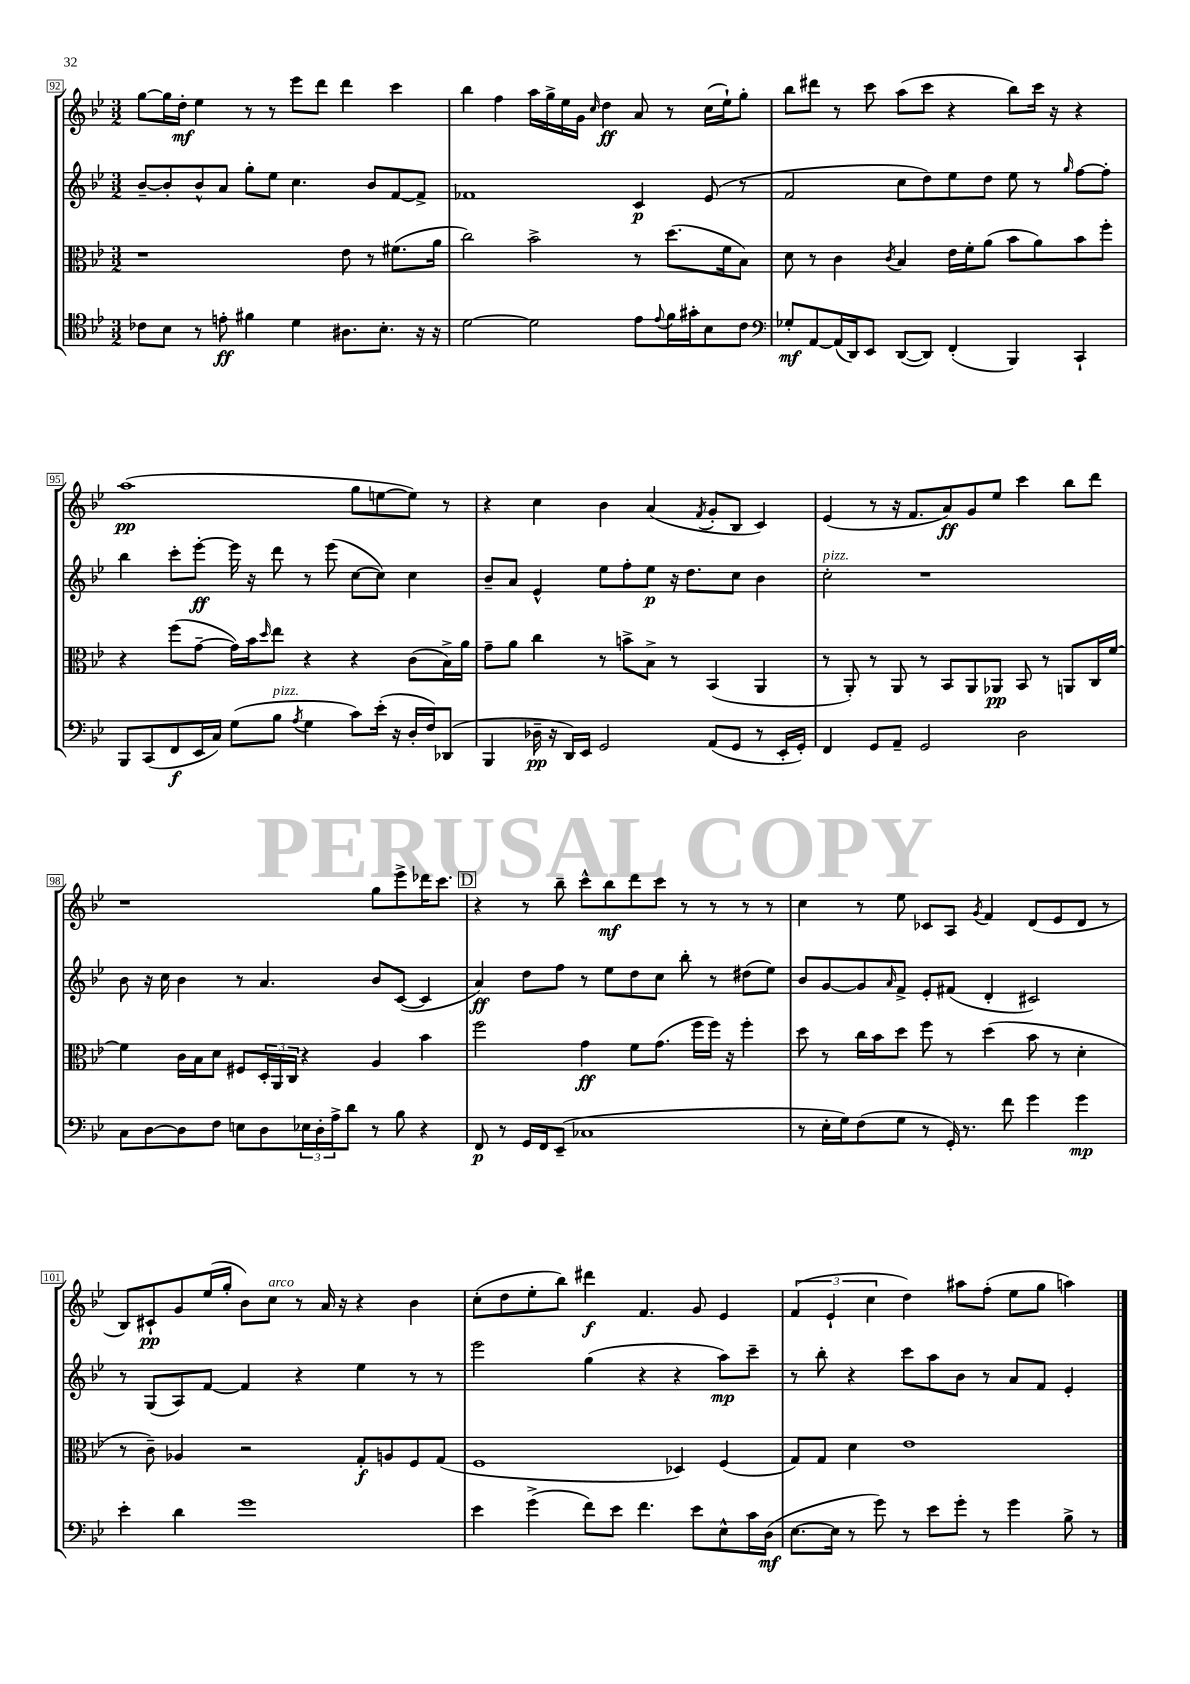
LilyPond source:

<<
\new StaffGroup <<
\new Staff = "s0" {
    \clef treble \key bes \major \numericTimeSignature \time 3/2
    g''8~ g''16 d''16-.\mf ees''4 r8 r8 ees'''8 d'''8 d'''4 c'''4 |
    bes''4 f''4 a''16 g''16-> ees''16 g'16 \grace { c''16 } d''4\ff a'8 r8 c''16( ees''16-!) g''8-. |
    bes''8 dis'''8 r8 c'''8 a''8( c'''8 r4 bes''8) c'''16 r16 r4 |
    a''1\pp( g''8 e''8~ e''8) r8 |
    r4 c''4 bes'4 a'4( \acciaccatura { f'8 } g'8-. bes8 c'4) |
    ees'4( r8 r16 f'8. a'8\ff) g'8 ees''8 c'''4 bes''8 d'''8 |
    r1 g''8 ees'''8-> des'''16 c'''8. |
    \mark \markup { \box "D" } r4 r8 bes''8-- c'''8-^ bes''8\mf d'''8 c'''8 r8 r8 r8 r8 |
    c''4 r8 ees''8 ces'8 a8 \acciaccatura { g'8 } f'4 d'8( ees'8 d'8 r8 |
    bes8) cis'8-!\pp g'8 ees''16( g''16-. bes'8) c''8^\markup { \italic "arco" } r8 a'16 r16 r4 bes'4 |
    c''8-.( d''8 ees''8-. bes''8) dis'''4\f f'4. g'8 ees'4 |
    \tuplet 3/2 { f'4( ees'4-! c''4 } d''4) ais''8 f''8-.( ees''8 g''8 a''4) \bar "|." |
}
\new Staff = "s1" {
    \clef treble \key bes \major \numericTimeSignature \time 3/2
    bes'8~-- bes'8-. bes'8-^ a'8 g''8-. ees''8 c''4. bes'8 f'8~ f'8-> |
    fes'1 c'4\p ees'8( r8 |
    f'2 c''8 d''8) ees''8 d''8 ees''8 r8 \grace { g''16 } f''8~ f''8-. |
    bes''4 c'''8-. ees'''8~-.\ff ees'''16 r16 d'''8 r8 ees'''8( c''8~ c''8) c''4 |
    bes'8-- a'8 ees'4-^ ees''8 f''8-. ees''8\p r16 d''8. c''8 bes'4 |
    c''2-.^\markup { \italic "pizz." } r1 |
    bes'8 r16 c''16 bes'4 r8 a'4. bes'8 c'8~( c'4 |
    \mark \markup { \box "D" } a'4\ff) d''8 f''8 r8 ees''8 d''8 c''8 bes''8-. r8 dis''8( ees''8) |
    bes'8 g'8~ g'8 \grace { a'16 } f'8-> ees'8-. fis'8( d'4-. cis'2) |
    r8 g8( a8) f'8~ f'4 r4 ees''4 r8 r8 |
    ees'''2 g''4( r4 r4 a''8\mp) c'''8-- |
    r8 bes''8-. r4 c'''8 a''8 bes'8 r8 a'8 f'8 ees'4-. \bar "|." |
}
\new Staff = "s2" {
    \clef alto \key bes \major \numericTimeSignature \time 3/2
    r1 ees'8 r8 fis'8.( a'16 |
    c''2) bes'2-> r8 d''8.( f'16 bes8) |
    d'8 r8 c'4 \acciaccatura { c'8 } bes4 ees'16 f'16-. a'8( bes'8 a'8) bes'8 f''8-. |
    r4 f''8( g'8~-- g'16) bes'16 \grace { d''16 } ees''8 r4 r4 c'8( bes16->) a'16 |
    g'8-- a'8 c''4 r8 b'8-> bes8-> r8 bes,4( a,4 |
    r8 a,8-.) r8 a,8 r8 bes,8 a,8 aes,8\pp bes,8 r8 a,8 c16 f'16~ |
    f'4 c'16 bes16 d'8 fis8 \tuplet 3/2 { d16-. a,16 c16 } r4 a4 bes'4 |
    \mark \markup { \box "D" } f''2 g'4\ff f'8 g'8.( f''16 f''16) r16 f''4-. |
    d''8 r8 c''16 bes'16 d''8 f''8 r8 d''4( bes'8 r8 d'4-. |
    r8 c'8--) aes4 r2 g8-.\f a8 f8 g8( |
    f1 des4) f4( |
    g8) g8 d'4 ees'1 \bar "|." |
}
\new Staff = "s3" {
    \clef tenor \key bes \major \numericTimeSignature \time 3/2
    ces'8 bes8 r8 e'8-.\ff fis'4 d'4 ais8. bes8.-. r16 r16 |
    d'2~ d'2 ees'8 \appoggiatura { ees'8 } f'16 gis'16-. bes8 c'8 |
    \clef bass ges8-.\mf a,8~ a,16( d,16) ees,8 d,8~( d,8) f,4-.( bes,,4) c,4-! |
    bes,,8 c,8( f,8\f ees,16 c16) g8( bes8^\markup { \italic "pizz." } \acciaccatura { a8 } g4 c'8) ees'16-.( r16 d16-. f16) des,8( |
    bes,,4 des16--\pp r16 d,16) ees,16 g,2 a,8( g,8 r8 ees,16-. g,16-.) |
    f,4 g,8 a,8-- g,2 d2 |
    c8 d8~ d8 f8 e8 d8 \tuplet 3/2 { ees16 d16-. a16-> } d'8 r8 bes8 r4 |
    \mark \markup { \box "D" } f,8\p r8 g,16 f,16 ees,8--( ces1 |
    r8 ees16-. g16) f8( g8 r8 g,16-.) r8. f'8 g'4 g'4\mp |
    ees'4-. d'4 g'1 |
    ees'4 g'4->( f'8) ees'8 f'4. ees'8 ees8-^ c'16 d16\mf( |
    ees8.~ ees16 r8 g'8) r8 ees'8 g'8-. r8 g'4 bes8-> r8 \bar "|." |
}
>>
>>
\layout { \context { \Score currentBarNumber = #92 \override BarNumber.stencil = #(make-stencil-boxer 0.1 0.3 ly:text-interface::print) } }
